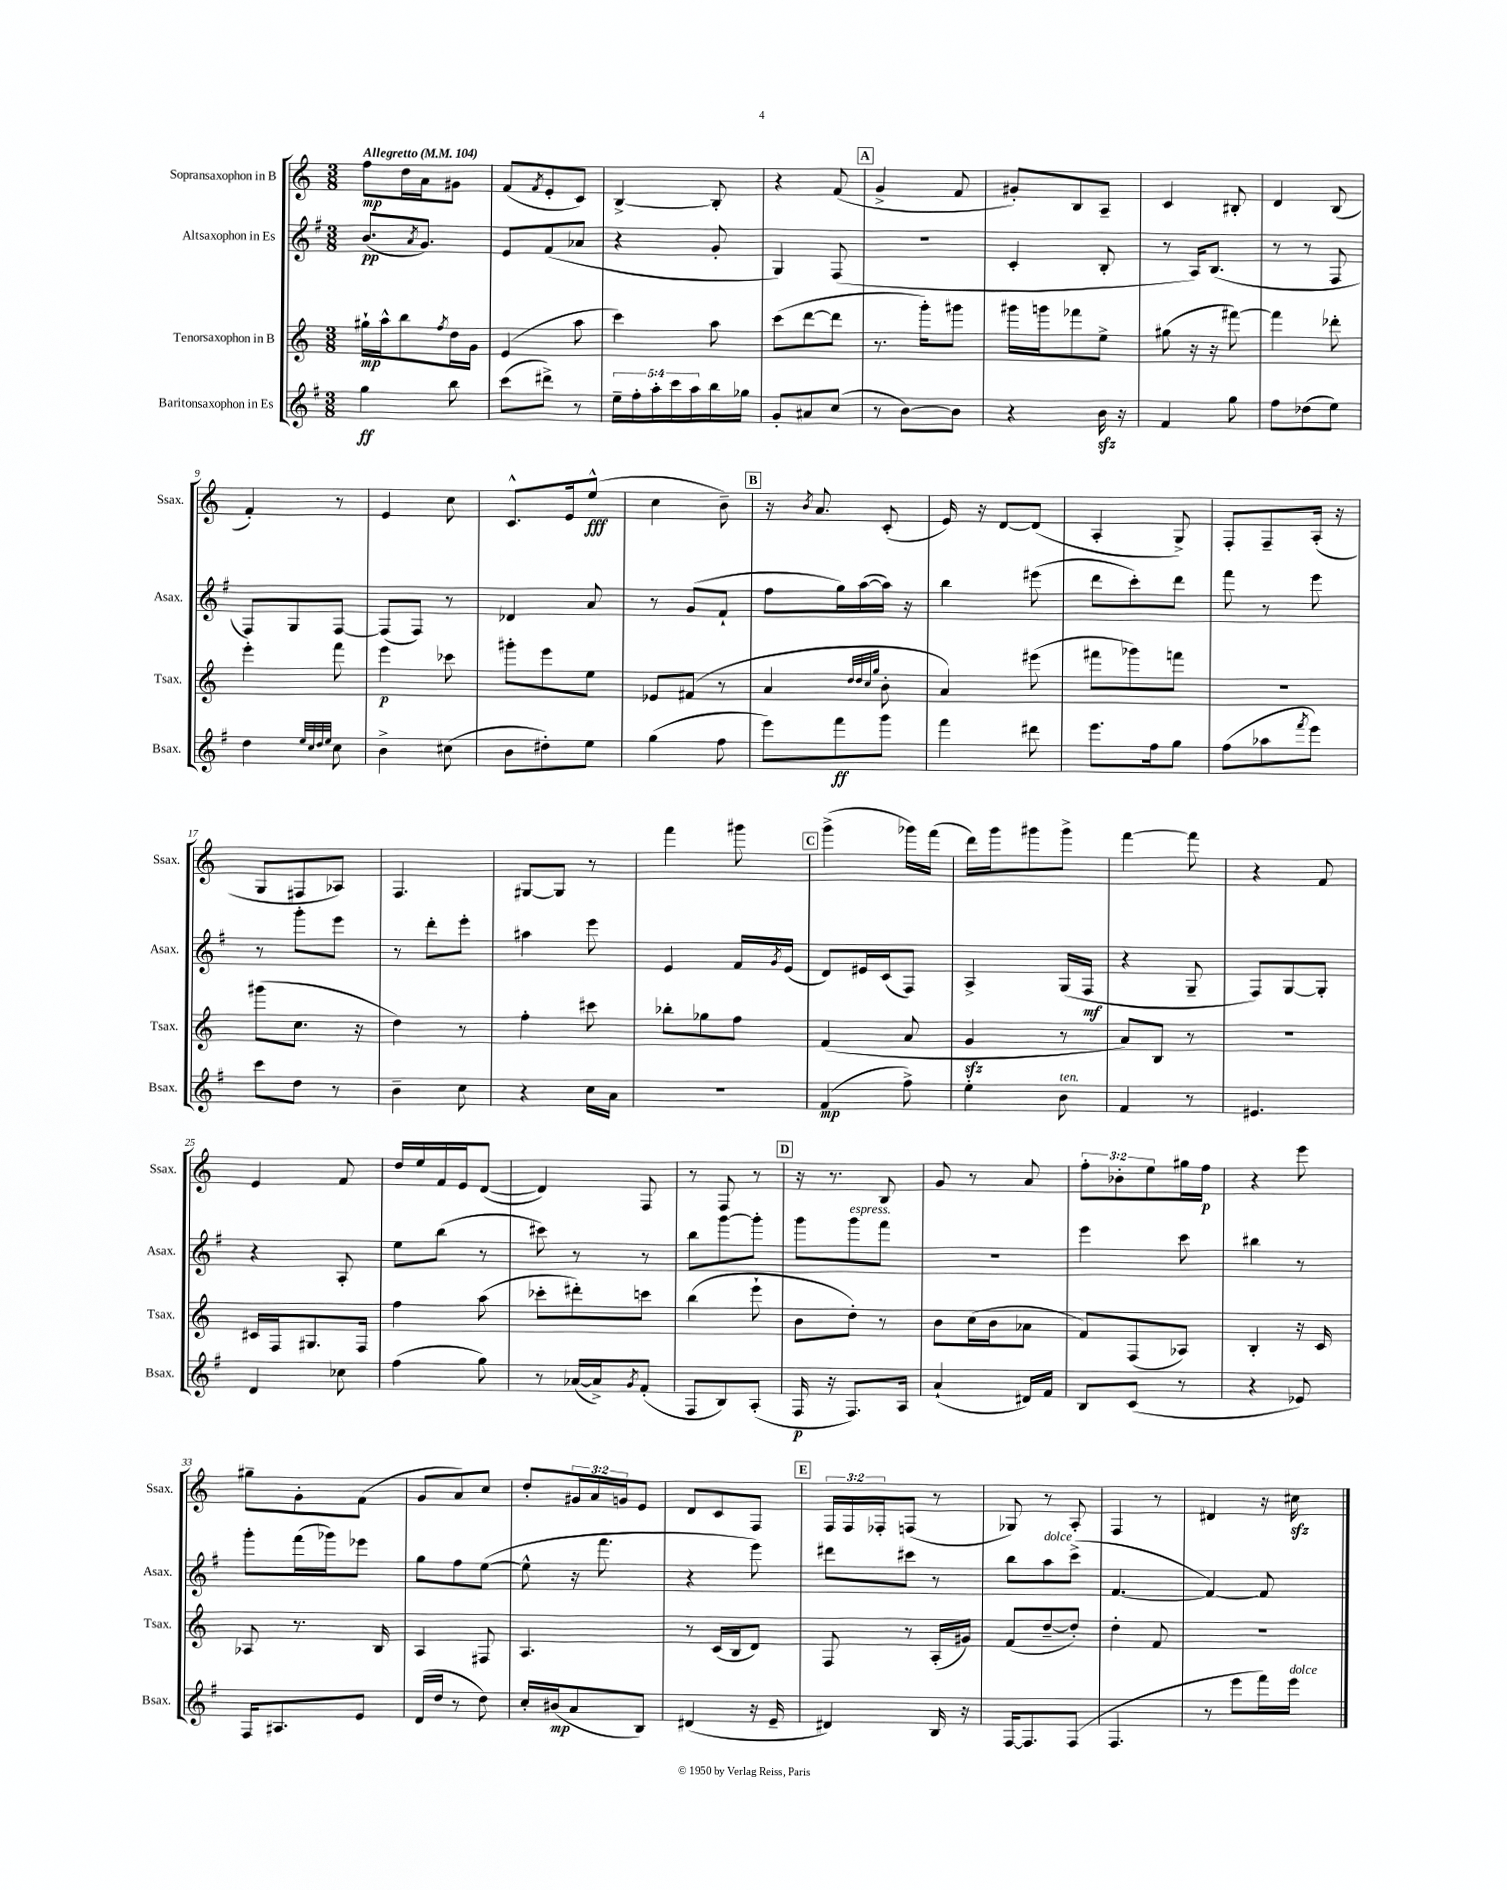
<<
\new StaffGroup <<
\new Staff = "s0" \with { instrumentName = "Sopransaxophon in B" shortInstrumentName = "Ssax." } {
    \clef treble \key c \major \numericTimeSignature \time 3/8 \override Staff.TupletNumber.text = #tuplet-number::calc-fraction-text \tempo "Allegretto" 4 = 104
    f''8\mp d''16 a'16 gis'8 |
    f'8( \acciaccatura { f'8 } e'8-. c'8) |
    b4~-> b8-. |
    r4 f'8( |
    \mark \markup { \box "A" } g'4-> f'8 |
    gis'8-.) b8 a8-- |
    c'4 bis8-. |
    d'4 b8( |
    f'4-.) r8 |
    e'4 c''8 |
    c'8.-^ e'16 e''8-^\fff( |
    c''4 b'8--) |
    \mark \markup { \box "B" } r16 \acciaccatura { b'8 } a'8. c'8-.( |
    e'16) r16 d'8~ d'8( |
    a4-. g8->) |
    f8-. f8-- a16-.( r16 |
    g8 fis8 aes8) |
    f4. |
    gis8~ gis8 r8 |
    f'''4 gis'''8 |
    \mark \markup { \box "C" } g'''4->( ges'''16) f'''16( |
    d'''16) g'''16 gis'''8 gis'''8-> |
    f'''4~ f'''8 |
    r4 f'8 |
    e'4 f'8 |
    d''16 e''16 f'16 e'16 d'8~( |
    d'4) f8 |
    r8 f8 r8 |
    \mark \markup { \box "D" } r16 r8. b8 |
    g'8 r8 a'8 |
    \tuplet 3/2 { f''8-. bes'8-. e''8 } gis''16 f''16\p |
    r4 e'''8 |
    gis''8-- g'8-. f'8( |
    g'8 a'8) c''8 |
    d''8-. \tuplet 3/2 { gis'16 a'16 g'16 } e'8 |
    d'8 c'8 f8 |
    \mark \markup { \box "E" } \tuplet 3/2 { f16 f16 fes16-. } f8( r8 |
    ges8) r8 a8-. |
    f4 r8 |
    dis'4 r16 cis''16\sfz \bar "|." |
}
\new Staff = "s1" \with { instrumentName = "Altsaxophon in Es" shortInstrumentName = "Asax." } {
    \clef treble \key g \major \numericTimeSignature \time 3/8
    b'8.\pp( \acciaccatura { a'8 } g'8.) |
    e'8 fis'8( aes'8 |
    r4 g'8-. |
    g4) fis8( |
    \mark \markup { \box "A" } R4. |
    c'4-. b8-. |
    r8 a16) b8.( |
    r8 r8 fis8 |
    fis8) g8 fis8~ |
    fis8( fis8) r8 |
    des'4 a'8 |
    r8 g'8( fis'8-! |
    \mark \markup { \box "B" } fis''8 g''16) a''16~( a''16) r16 |
    b''4 eis'''8( |
    d'''8 c'''8-.) d'''8 |
    fis'''8 r8 e'''8 |
    r8 g'''8-. e'''8 |
    r8 d'''8-. e'''8-. |
    ais''4 e'''8 |
    e'4 fis'16 \acciaccatura { g'8 } e'16( |
    \mark \markup { \box "C" } d'8) eis'16 c'16( fis8) |
    a4-> g16( fis16\mf |
    r4 g8-- |
    fis8) g8~ g8-. |
    r4 a8-. |
    e''8 b''8( r8 |
    cis'''8) r8 r8 |
    b''8 g'''8~ g'''8-. |
    \mark \markup { \box "D" } g'''8 g'''8^\markup { \italic "espress." } fis'''8 |
    R4. |
    e'''4 c'''8 |
    bis''4 r8 |
    g'''8-. fis'''16( ges'''16) ees'''8 |
    g''8 fis''8 e''8~( |
    e''8-^ r16 fis'''8. |
    r4 e'''8) |
    \mark \markup { \box "E" } dis'''8 cis'''8 r8 |
    b''8 a''8^\markup { \italic "dolce" } c'''8->( |
    fis'4.~ |
    fis'4~) fis'8 \bar "|." |
}
\new Staff = "s2" \with { instrumentName = "Tenorsaxophon in B" shortInstrumentName = "Tsax." } {
    \clef treble \key c \major \numericTimeSignature \time 3/8
    gis''16-!\mp a''16-^ b''8 \acciaccatura { f''8 } d''16 g'16 |
    e'4( a''8 |
    c'''4) a''8 |
    c'''8( d'''8~ d'''8 |
    \mark \markup { \box "A" } r8. g'''16-.) gis'''8 |
    gis'''16 g'''16 fes'''8 e''8-> |
    gis''8( r16 r16 fis'''8~) |
    fis'''4 des'''8-. |
    e'''4-. f'''8 |
    e'''4\p ces'''8 |
    gis'''8-. e'''8 e''8 |
    ees'8 fis'8( r8 |
    \mark \markup { \box "B" } a'4 \grace { d''32 d''32 c''32 g''32 } b'8-. |
    a'4) eis'''8( |
    fis'''8 ges'''8) f'''8 |
    R4. |
    gis'''8( c''8. r16 |
    d''4) r8 |
    f''4-. cis'''8 |
    bes''8-. ges''8 f''8 |
    \mark \markup { \box "C" } f'4( a'8 |
    g'4\sfz r8 |
    a'8) b8 r8 |
    R4. |
    cis'16 f16 gis8. f16 |
    f''4 a''8( |
    ces'''8-. dis'''8-.) c'''8 |
    b''4( e'''8-! |
    \mark \markup { \box "D" } b'8 d''8-.) r8 |
    b'8 c''16( b'16 aes'8 |
    f'8) f8( aes8) |
    b4-. r16 c'16 |
    aes8 r8. b16 |
    a4 fis8 |
    a4. |
    r8 c'16( b16 d'8) |
    \mark \markup { \box "E" } f8 r8 a16-.( gis'16) |
    f'8( d''8~-- d''8-.) |
    d''4-. f'8 |
    r4. \bar "|." |
}
\new Staff = "s3" \with { instrumentName = "Baritonsaxophon in Es" shortInstrumentName = "Bsax." } {
    \clef treble \key g \major \numericTimeSignature \time 3/8 \override Staff.TupletNumber.text = #tuplet-number::calc-fraction-text
    g''4\ff b''8 |
    c'''8( dis'''8->) r8 |
    \tuplet 5/4 { e''16-- fis''16-. a''16-. c'''16 a''16 } b''16 ges''16 |
    g'8-. ais'8 c''8( |
    \mark \markup { \box "A" } r8 b'8~) b'8 |
    r4 b'16\sfz r16 |
    fis'4 g''8 |
    fis''8 des''8( e''8) |
    d''4 \grace { e''32 c''32 d''32 e''32 } c''8 |
    b'4-> cis''8( |
    b'8 dis''8-.) e''8 |
    g''4( fis''8 |
    \mark \markup { \box "B" } e'''8) fis'''8\ff g'''8 |
    fis'''4 dis'''8 |
    e'''8. fis''16 g''8 |
    fis''8( aes''8 \acciaccatura { fis'''8 } e'''8) |
    c'''8 d''8 r8 |
    b'4-- c''8 |
    r4 c''16 a'16 |
    R4. |
    \mark \markup { \box "C" } fis'4\mp( fis''8->) |
    e''4-. b'8^\markup { \italic "ten." } |
    fis'4 r8 |
    eis'4. |
    d'4 ces''8 |
    fis''4( g''8) |
    r8 aes'16~( aes'16->) \acciaccatura { g'8 } fis'8-.( |
    fis8 b8) a8-.( |
    \mark \markup { \box "D" } fis16\p r16 fis8.) a16 |
    a'4-!( dis'16) fis'16 |
    b8 c'8( r8 |
    r4 ees'8) |
    fis16 ais8. e'8 |
    d'16( d''16 r8 d''8) |
    c''16-. bis'16\mp( a'8 b8) |
    dis'4( r16 e'16-- |
    \mark \markup { \box "E" } dis'4) b16 r16 |
    fis16~ fis8. fis8( |
    fis4. |
    r8 e'''8 fis'''16) e'''16^\markup { \italic "dolce" } \bar "|." |
}
>>
>>
